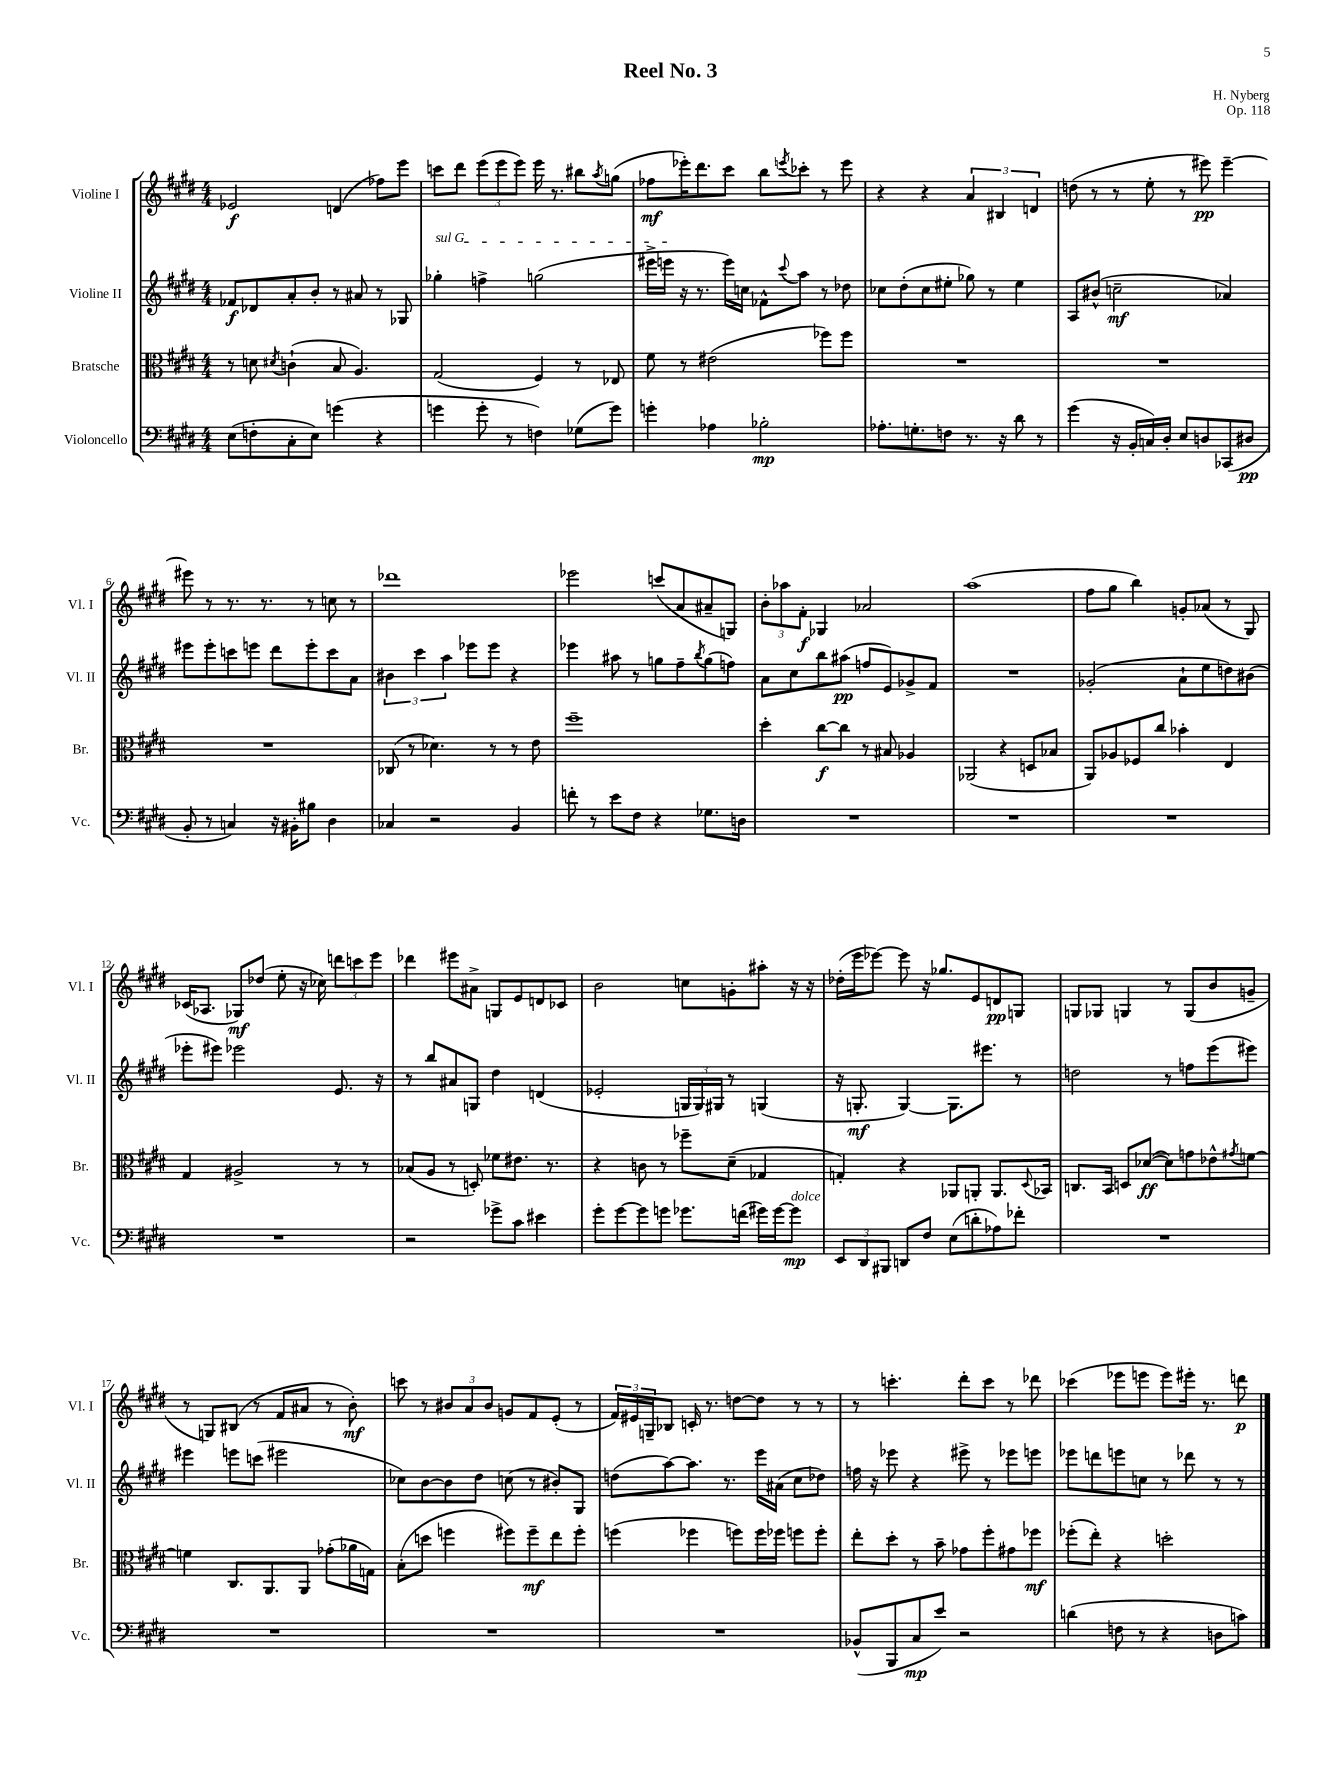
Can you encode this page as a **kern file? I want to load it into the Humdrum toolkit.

**kern	**kern	**kern	**kern
*staff4	*staff3	*staff2	*staff1
*clefF4	*clefC3	*clefG2	*clefG2
*k[f#c#g#d#]	*k[f#c#g#d#]	*k[f#c#g#d#]	*k[f#c#g#d#]
*M4/4	*M4/4	*M4/4	*M4/4
(8E	8r	8f-	2e-
8F'	8d	8d-	.
.	8qd#	.	.
8C#'	(4c`	8a'	.
8E)	.	8b'	.
(4g	8B	8r	(4d
.	4.A)	8a#	.
4r	.	8r	8ff-)
.	.	8G-	8eee
=	=	=	=
4g	(2G#	4gg-'	8ccc
.	.	.	8ddd#
8g'	.	4ff^	(12eee
.	.	.	12eee
8r	.	.	.
.	.	.	12eee)
4F)	4F#)	(2gg	16eee
.	.	.	8.r
(8G-	8r	.	8bb#
.	.	.	8qaa
8g)	8E-	.	(8gg
=	=	=	=
4g'	8f#	16eee#^	8ff-
.	.	16eee	.
.	8r	16r	16eee-')
.	.	8.r	8.ddd#
4A-	(2e#	.	.
.	.	16eee)	8ccc#
.	.	16cc	.
2B-'	.	8f-^^	8bb
.	.	8qqccc#	8qeee
.	.	8aa	8ccc-'
.	8ff-)	8r	8r
.	8ff-	8dd-	8eee
=	=	=	=
8.A-'	1r	8cc-	4r
.	.	(8dd#'	.
8.G'	.	.	.
.	.	8cc-	4r
8F	.	8ee#'	.
8.r	.	8gg-)	6a
.	.	8r	.
.	.	.	6B#
16r	.	.	.
8d#	.	4ee#	.
.	.	.	6d
8r	.	.	.
=	=	=	=
(4g#	1r	8A	(8dd
.	.	(8b#^^	8r
16r	.	2cc~	8r
16BB'	.	.	.
16C)	.	.	8ee'
16D#'	.	.	.
8E	.	.	8r
8D	.	.	8eee#)
(8CC-	.	4a-)	[4eee#~
8D#	.	.	.
=	=	=	=
8BB'	1r	8eee#	8eee#]
8r	.	8eee#'	8r
4C)	.	8ccc	8.r
.	.	8eee	.
.	.	.	8.r
16r	.	8ddd#	.
16BB#'	.	.	.
8B#	.	8eee'	8r
4D#	.	8ccc	8cc
.	.	8a	8r
=	=	=	=
4C-	(8C-	6b#	1ddd-
.	8r	.	.
.	.	6ccc#	.
2r	4.d-)	.	.
.	.	6aa	.
.	.	8eee-	.
.	8r	8eee-	.
4BB	8r	4r	.
.	8e	.	.
=	=	=	=
8f'	1ff#~	4eee-	2eee-
8r	.	.	.
8e	.	8aa#	.
8F#	.	8r	.
4r	.	8gg	(8ccc
.	.	8ff#~	8a
.	.	8qbb	.
8.G-	.	(8gg	8a#~
.	.	8ff)	8G)
16D	.	.	.
=	=	=	=
1r	4dd#'	8a	12b'
.	.	.	12aa-
.	.	8cc#	.
.	.	.	12f#'
.	[8cc#	8bb	4G-
.	8cc#]	(8aa#	.
.	8r	8ff	2a-
.	8B#	8e)	.
.	4A-	8g-^	.
.	.	8f#	.
=	=	=	=
1r	(2AA-	1r	(1aa
.	4r	.	.
.	8D	.	.
.	8B-	.	.
=	=	=	=
1r	8AA)	(2g-'	8ff#
.	8A-	.	8gg#
.	8F-	.	4bb)
.	8cc#	.	.
.	4b-'	8a`	8g'
.	.	8ee	(8a-
.	4E	8dd)	8r
.	.	(8b#	8G#)
=	=	=	=
1r	4G#	8eee-'	(16c-
.	.	.	8.A-
.	.	8eee#)	.
.	2A#^	2eee-	8G-)
.	.	.	(8dd-
.	.	.	8ee'
.	.	.	16r
.	.	.	16cc-)
.	8r	8.e	12ddd
.	.	.	12ccc
.	8r	.	.
.	.	.	12eee
.	.	16r	.
=	=	=	=
2r	(8B-	8r	4ddd-
.	8A	8bb	.
.	8r	8a#	8eee#
.	8D')	8G	8a#^
8g-^	8f-	4dd#	8G
8c#	8.e#	.	8e
4e#	.	(4d	8d
.	8.r	.	.
.	.	.	8c-
=	=	=	=
8g#'	4r	2e-'	2b
[8g#	.	.	.
8g#]	8c	.	.
8g	8r	.	.
8.g-	8ff-~	24G	8cc
.	.	24G)	.
.	.	24G#	.
.	(8d#~	8r	8g'
(16f	.	.	.
16g#)	4G-	(4G	8aa#'
[16g#	.	.	.
8g#]	.	.	16r
.	.	.	16r
=	=	=	=
12EE	4G')	16r	(16dd-'
.	.	8.G'	16eee
12DD#	.	.	.
.	.	.	[8eee-)
12BBB#	.	.	.
8DD	4r	[4G)	8eee-]
8F#	.	.	16r
.	.	.	8.gg-
(8E	8AA-	8.G]	.
8d'	8AA'	.	8e
.	.	8.eee#	.
8A-)	8.AA	.	8d
8f-'	.	8r	8G
.	8qqD#	.	.
.	16BB-	.	.
=	=	=	=
1r	8.C	2dd	8G
.	.	.	8G-
.	16BB	.	.
.	8D	.	4G
.	([8d-	.	.
.	8d-])	8r	8r
.	8g	8ff	(8G
.	8e-^^	(8eee	8b
.	8qg#	.	.
.	[8f	8eee#)	8g~
=	=	=	=
1r	4f]	4eee#	8r
.	.	.	8G)
.	8.C#	8eee	(8B#
.	.	(8ccc	8r
.	8.AA	.	.
.	.	2eee#	8f#
.	8AA	.	8a#
.	(8g-'	.	8r
.	16a-	.	8b')
.	16G)	.	.
=	=	=	=
1r	(8B'	8cc-)	8ccc
.	8dd	[8b	8r
.	4ff	8b]	12b#
.	.	.	12a
.	.	8dd#	.
.	.	.	12b#
.	8ff#)	(8cc	8g
.	8ff#~	8r	8f#
.	8ee	8b#')	(8e'
.	8ff#'	8G#	8r
=	=	=	=
1r	(4ff	(8dd	24f#)
.	.	.	24e#
.	.	.	24G~
.	.	[8aa)	8B-
.	4ff-	8.aa]	16c'
.	.	.	8.r
.	.	8.r	.
.	8ff)	.	[8dd
.	16ff	16eee	8dd]
.	16ff-	(16a#	.
.	8ff	8cc#	8r
.	8ff'	8dd-)	8r
=	=	=	=
(8BB-^^	8ee'	16ff	8r
.	.	16r	.
8BBB	8dd#'	8eee-	4.ccc'
8C#	8r	4r	.
8e)	8b~	.	.
2r	8g-	8eee#^	8ddd#'
.	8ff#'	8r	8ccc
.	8g#	8eee-	8r
.	8ff-	8eee	8ddd-
=	=	=	=
(4d	(8ff-'	8eee-	(4ccc-
.	8ee')	8ddd	.
8F	4r	8eee	8eee-
8r	.	8cc	8eee
4r	2dd'	8r	8eee)
.	.	8ddd-	16eee#'
.	.	.	8.r
8D	.	8r	.
8c)	.	8r	8ddd
==	==	==	==
*-	*-	*-	*-
